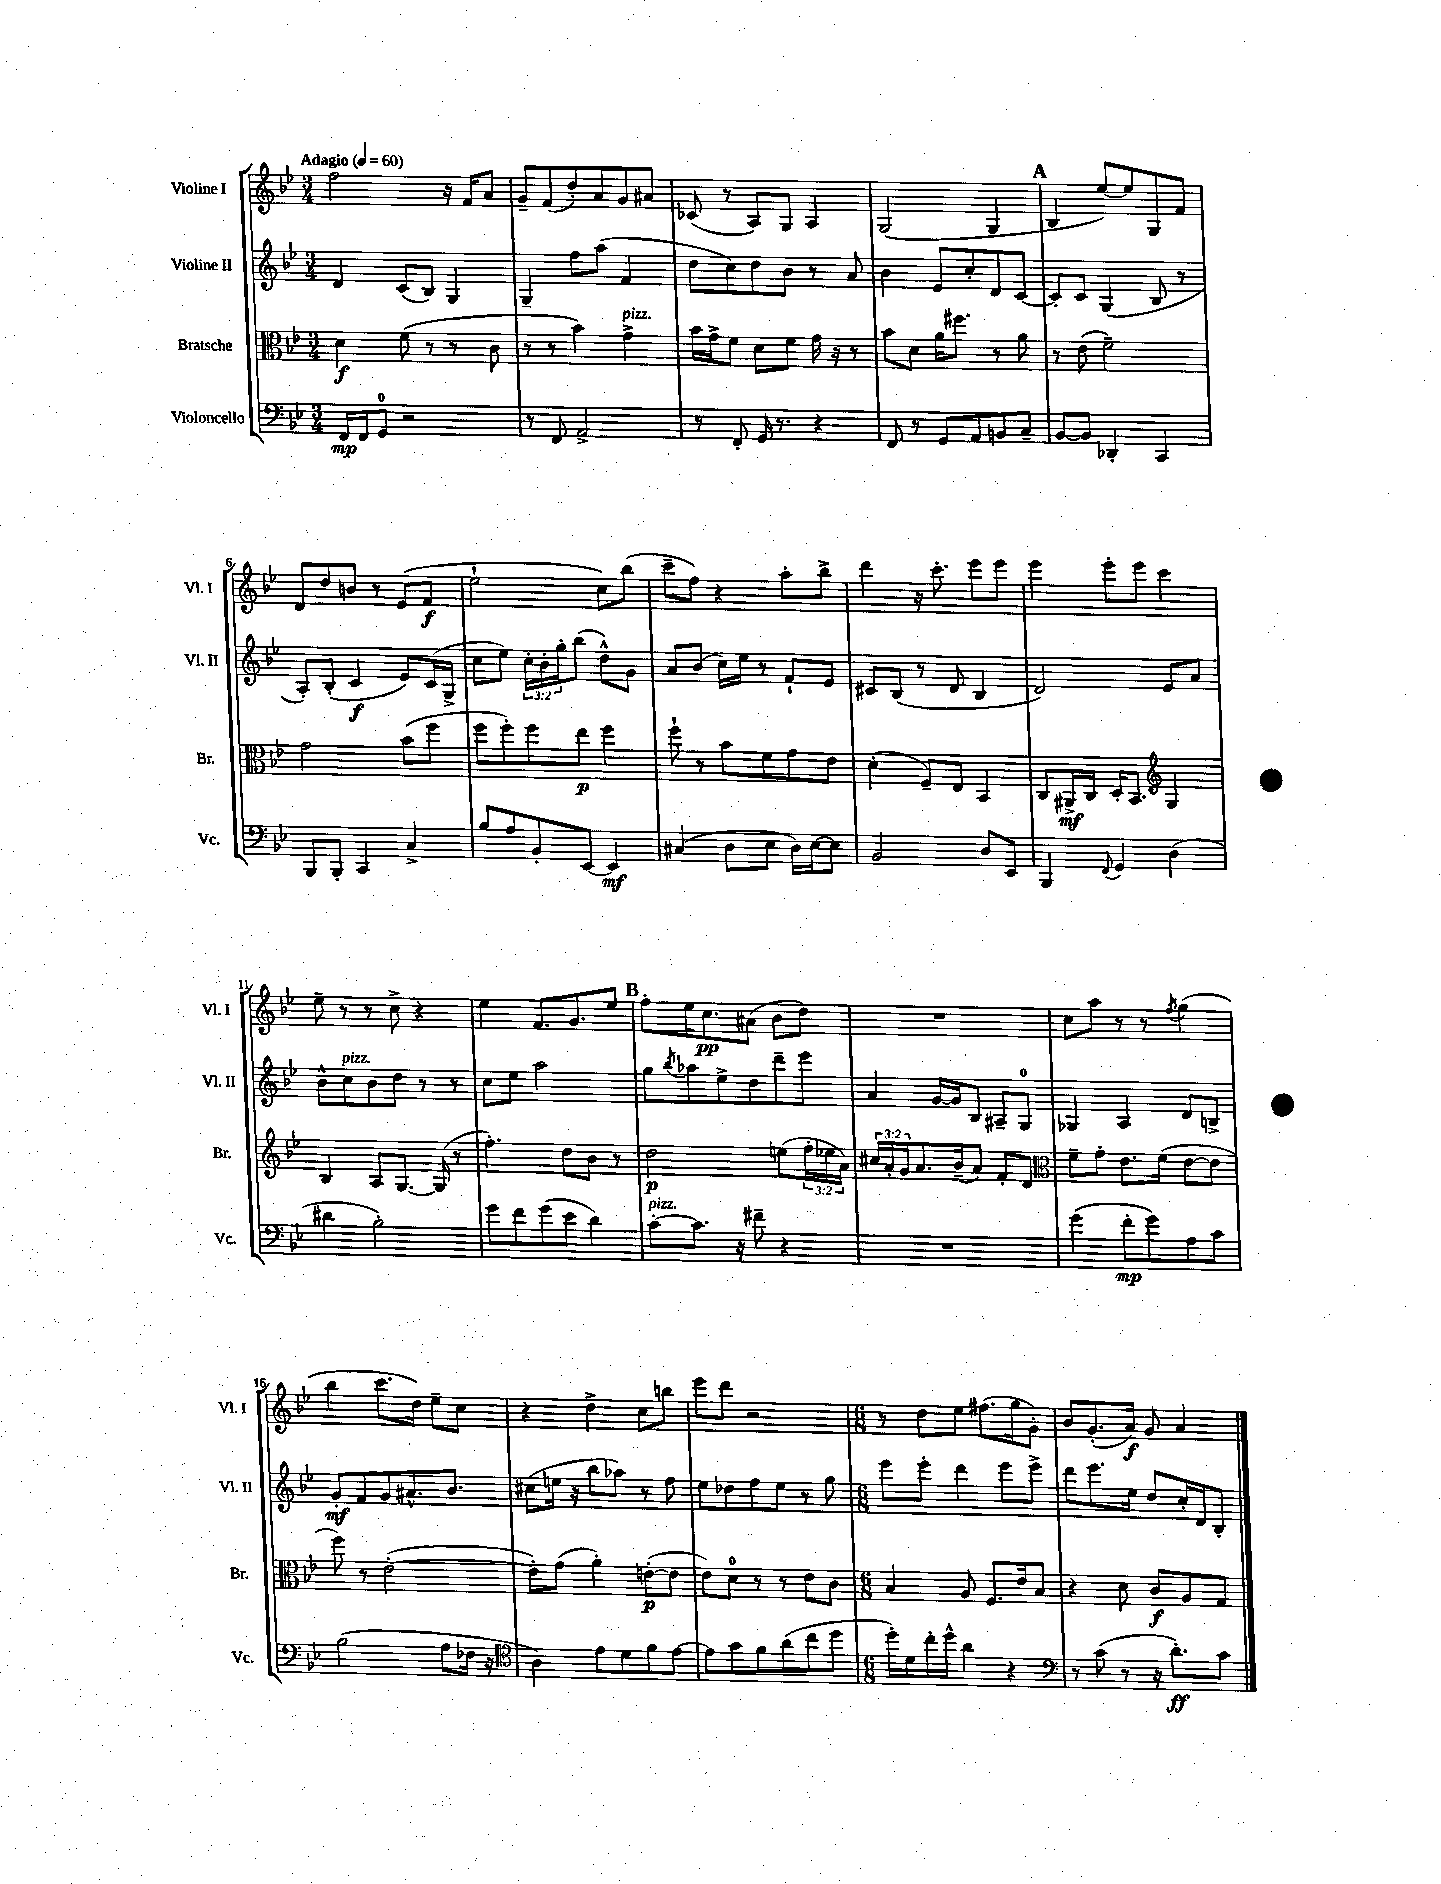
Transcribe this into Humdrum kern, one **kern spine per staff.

**kern	**kern	**kern	**kern
*staff4	*staff3	*staff2	*staff1
*clefF4	*clefC3	*clefG2	*clefG2
*k[b-e-]	*k[b-e-]	*k[b-e-]	*k[b-e-]
*M3/4	*M3/4	*M3/4	*M3/4
*MM60	*MM60	*MM60	*MM60
16FF	4d	4d	2ff
16FF	.	.	.
8GG	.	.	.
2r	(8f	(8c	.
.	8r	8B-)	.
.	8r	4G	16r
.	.	.	16f
.	8c	.	8a
=	=	=	=
8r	8r	4G~	8g~
8FF	8r	.	(8f
2AA^	4b-)	8ff	8dd')
.	.	(8aa	8a
.	4g^	4f	8g
.	.	.	8a#
=	=	=	=
8r	16b-	8dd	(8c-
.	16g^	.	.
8FF'	8f	8cc)	8r
16GG	8d	8dd	8A)
8.r	.	.	.
.	8f	8b-	8G
4r	16g	8r	4A
.	16r	.	.
.	8r	8a	.
=	=	=	=
8FF	8b-	4b-	(2G
8r	8d	.	.
8GG	16a	8e-	.
.	8.ff#	.	.
8AA	.	8cc'	.
8BB	8r	8d	4G
8C~	8a	[8c	.
=	=	=	=
[8BB-	8r	8c']	4B-
8BB-]	(8e-	8c	.
4DD-'	2f~)	(4G	[8ee-)
.	.	.	8ee-]
4CC	.	8B-	8G
.	.	8r	8f
=	=	=	=
8BBB-	2g	8A')	8d
8BBB-'	.	(8B-'	8dd
4CC	.	4c	8b
.	.	.	8r
4C^	(8b-	8e-)	(8e-
.	8ff	(16c	8f
.	.	16G^	.
=	=	=	=
8B-	8ff	8cc	2ee-`
8A	8ff')	8ee-)	.
8BB-'	8ff	24cc'	.
.	.	24b-'	.
.	.	24gg'	.
[8EE-	8ee-	(8bb-	.
4EE-]	4ff	8dd^^)	8cc)
.	.	8g	(8bb-
=	=	=	=
(4C#	8ff`	8a	8ccc~
.	8r	(8b-	8ff)
8D	8b-	16cc)	4r
.	.	16ee-	.
8E-	8f	8r	.
16D)	8g	8f`	8aa'
[16E-	.	.	.
8E-]	8e-	8e-	8bb-^
=	=	=	=
2BB-	(4d'	8c#	4ddd
.	.	(8B-	.
.	8F~)	8r	16r
.	.	.	8.ccc'
.	8E-	8d	.
8D	4BB-	4B-	8eee-
8EE-	.	.	8eee-
=	=	=	=
4BBB-	8C	2d)	4eee-
.	16AA#^	.	.
.	16C	.	.
8qqFF	.	.	.
4GG	16D'	.	8eee-'
.	8.BB-	.	.
.	.	.	8eee-
*	*clefG2	*	*
(4D	4G	8e-	4ccc
.	.	8a	.
=	=	=	=
4d#	4B-	8b-^^	8ee-~
.	.	8cc	8r
2B-')	8A	8b-	8r
.	[8.G	8dd	8cc^
.	.	8r	4r
.	(16G]	.	.
.	8r	8r	.
=	=	=	=
8g	4.ff')	8cc	4ee-
8f	.	8ee-	.
(8g	.	2aa	8.f
8e-	8dd	.	.
.	.	.	8.g
4d)	8b-	.	.
.	8r	.	8ee-
=	=	=	=
[8c'	2dd	8gg	8ff'
.	.	8qbb-	.
8.c]	.	8aa-	16ee-
.	.	.	8.cc
.	.	8ee-^	.
16r	.	.	.
8f#~	.	8dd	(8a#
4r	(8ee	8ddd~	8b-
.	24ff'	8eee-	8dd)
.	24ee-	.	.
.	24a)	.	.
=	=	=	=
2.r	24cc#	4a	2.r
.	24a'	.	.
.	24g	.	.
.	8.a	.	.
.	.	[16g	.
.	(16b-~	16g]	.
.	8a)	8B-	.
.	8f'	8A#~	.
.	8d	8G	.
=	=	=	=
*	*clefC3	*	*
(4g	8f~	4G-	8cc
.	8g'	.	8aa
8f'	8.e-	4A	8r
8g)	.	.	8r
.	(16f	.	.
.	.	.	8qff
8A	[8e-	8d	(4gg
8c	8e-]	8B^	.
=	=	=	=
(2B-	8ff)	8g'	4bb-
.	8r	8f	.
.	([2e-'	8g	8.ccc
.	.	8.a#^^	.
.	.	.	16dd)
8A	.	.	8ee-~
.	.	8.b-	.
16F-	.	.	8cc
16r	.	.	.
=	=	=	=
*clefC4	*	*	*
4A)	8e-'])	(8cc#	4r
.	(8g	16ee	.
.	.	16r	.
8e-	4a')	8bb-	4dd^
8d	.	8aa-)	.
8f	([8e'	8r	8cc
[8e-	8e]	8ff	8bb
=	=	=	=
8e-]	8e-)	8ee-	8eee-
8g	8d	8dd-	8ddd
8f	8r	8ff	2r
(8a	8r	8ee-	.
8cc	8e-	8r	.
8dd	8c	8gg	.
=	=	=	=
*M6/8	*M6/8	*M6/8	*M6/8
16dd')	4B-	8eee-	8r
16d	.	.	.
16cc'	.	8eee-'	8dd
16dd^^	.	.	.
4a	8A	4ddd	8ee-
.	8.F	.	(8.ff#
4r	.	8eee-	.
.	16e-	.	16gg
.	8B-	8eee-^	8g')
=	=	=	=
*clefF4	*	*	*
8r	4r	8ddd	8b-
(8c	.	8.eee-	(8.g'
8r	8d	.	.
.	.	16ee-	16a)
16r	8c	8dd	8g
8.d')	.	.	.
.	8A	16cc'	4a
.	.	16d	.
8c	8G	8B-'	.
==	==	==	==
*-	*-	*-	*-
